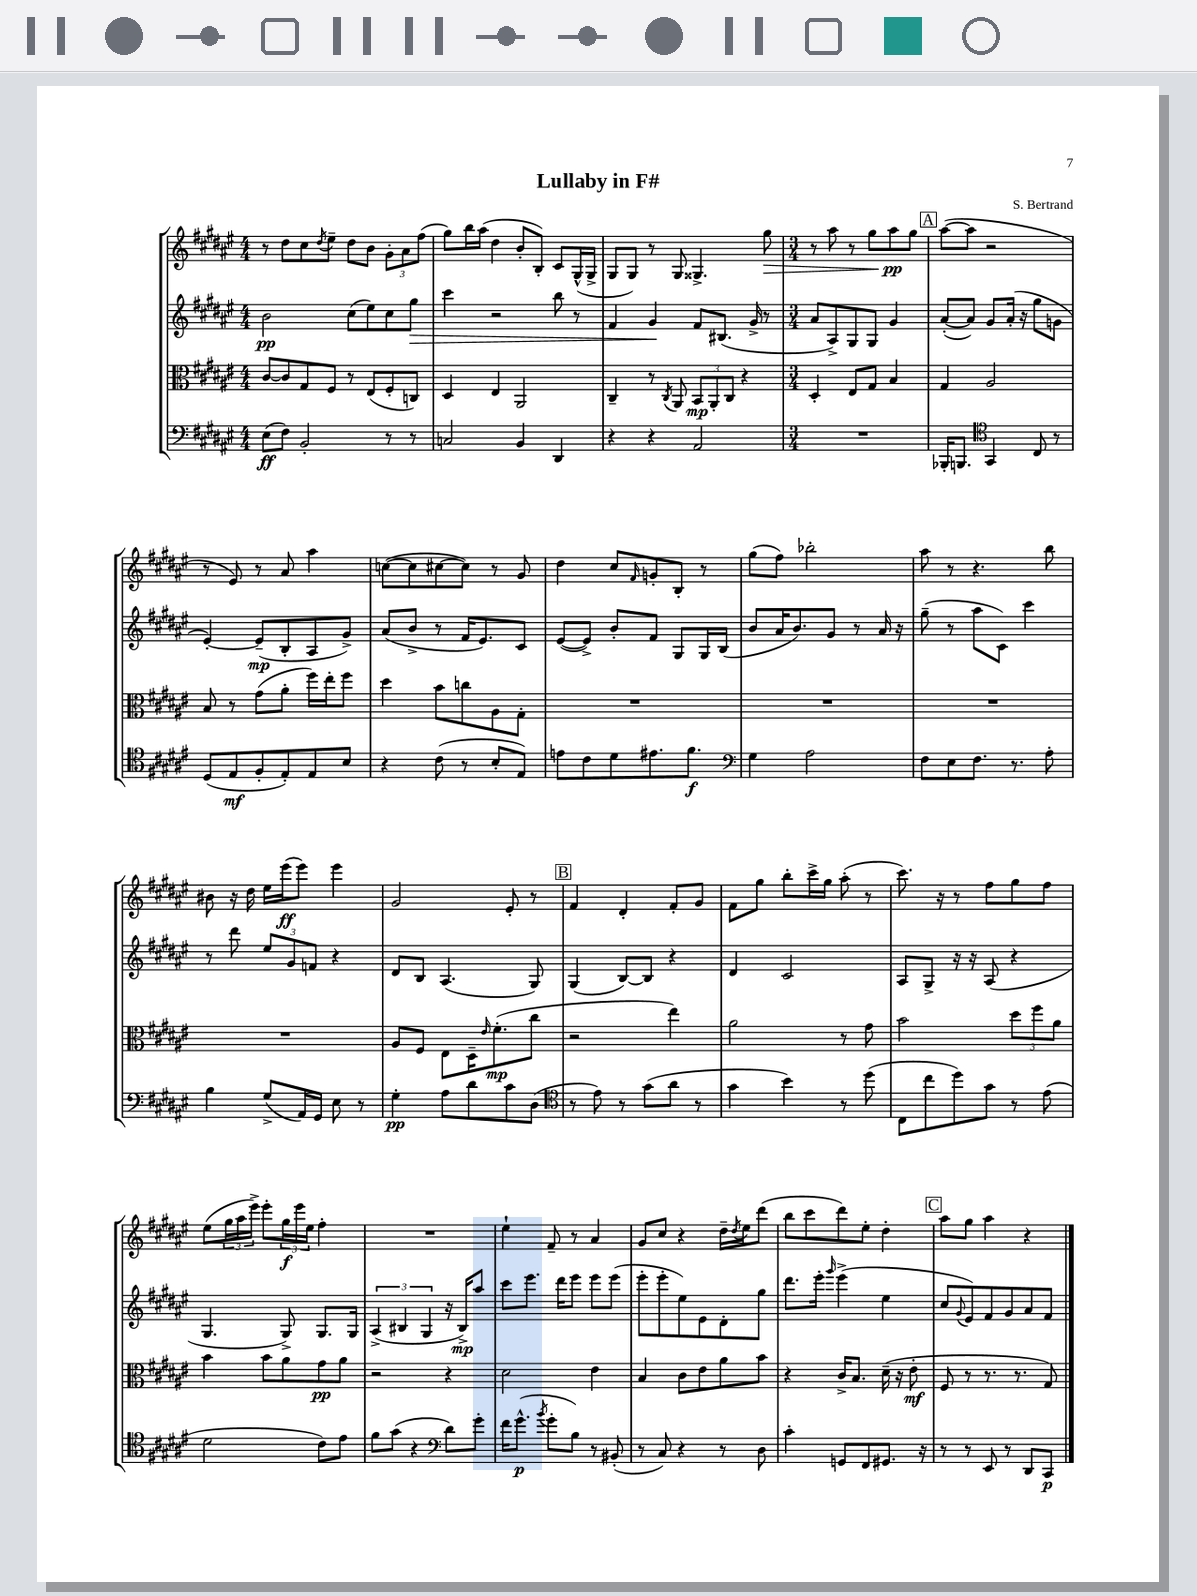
\header { title = "Lullaby in F#" composer = "S. Bertrand" }
<<
\new StaffGroup <<
\new Staff = "s0" {
    \clef treble \key fis \major \numericTimeSignature \time 4/4
    r8 dis''8 cis''8 \acciaccatura { dis''8 } eis''8-- dis''8 b'8 \tuplet 3/2 { gis'8-. ais'8 fis''8( } |
    gis''8) b''16 ais''16( dis''4 b'8-. b8-.) cis'8 gis16-^( gis16-> |
    gis8 gis8) r8 gis8 gisis4.-> gis''8\> |
    \numericTimeSignature \time 3/4 r8 ais''8 r8 gis''8 ais''8\pp\! gis''8 |
    \mark \markup { \box "A" } ais''8~( ais''8 r2 |
    r8 eis'8) r8 ais'8 ais''4 |
    c''8~( c''8 cis''8~ cis''8) r8 gis'8 |
    dis''4 cis''8 \grace { fis'16 } g'8-. b8-. r8 |
    gis''8( fis''8) bes''2-. |
    ais''8 r8 r4. b''8 |
    bis'8 r16 dis''16 eis''16 eis'''16\ff( eis'''8) eis'''4 |
    gis'2 eis'8-. r8 |
    \mark \markup { \box "B" } fis'4 dis'4-. fis'8-. gis'8 |
    fis'8 gis''8 b''8-. cis'''16-> gis''16 ais''8-.( r8 |
    cis'''8.) r16 r8 fis''8 gis''8 fis''8 |
    eis''8( \tuplet 3/2 { gis''16 ais''16 eis'''16->) } eis'''8-. \tuplet 3/2 { gis''16\f eis'''16 eis''16 } fis''4-. |
    R2. |
    eis''4-! fis'8-- r8 ais'4 |
    gis'8 cis''8 r4 dis''16-- \acciaccatura { dis''8 } eis''16 dis'''8( |
    b''8 cis'''8 dis'''8) eis''8-. dis''4-. |
    \mark \markup { \box "C" } ais''8 gis''8 ais''4 r4 \bar "|." |
}
\new Staff = "s1" {
    \clef treble \key fis \major \numericTimeSignature \time 4/4
    b'2\pp cis''8( eis''8) cis''8 gis''8\> |
    cis'''4 r2 b''8 r8 |
    fis'4 gis'4\! fis'8 bis8.( gis'16-> r8 |
    \numericTimeSignature \time 3/4 ais'8 ais8->) gis8 gis8 gis'4 |
    \mark \markup { \box "A" } ais'8~-.( ais'8) gis'8 ais'16-.( r16 gis''8 g'8 |
    eis'4~-.) eis'8--\mp( b8-. ais8 gis'8->) |
    ais'8( b'8-> r8 fis'16 eis'8.) cis'8 |
    eis'8~( eis'8->) b'8-. fis'8 gis8 gis16 b16( |
    b'8 ais'16 b'8.) gis'8 r8 ais'16 r16 |
    gis''8--( r8 ais''8 cis'8) cis'''4 |
    r8 dis'''8 \tuplet 3/2 { eis''8 gis'8 f'8 } r4 |
    dis'8 b8 ais4.( gis8) |
    \mark \markup { \box "B" } gis4( b8~) b8 r4 |
    dis'4 cis'2 |
    ais8 gis8-> r16 r16 ais8( r4 |
    gis4. gis8->) gis8. gis16 |
    \tuplet 3/2 { ais4->( bis4 gis4 } r16 bis16->\mp) ais''8 |
    cis'''8 eis'''8. dis'''16 eis'''8 eis'''8 eis'''8( |
    eis'''8-. eis'''8-. eis''8) eis'8 dis'8-. gis''8 |
    dis'''8. eis'''16-. \grace { gis'''16 } eis'''4->( eis''4 |
    \mark \markup { \box "C" } cis''8 \appoggiatura { gis'8 } eis'8) fis'8 gis'8 ais'8 fis'8 \bar "|." |
}
\new Staff = "s2" {
    \clef alto \key fis \major \numericTimeSignature \time 4/4
    cis'8~ cis'8 gis8 fis8 r8 eis8( fis8-. c8) |
    dis4 eis4 ais,2 |
    cis4-- r8 \acciaccatura { cis8 } ais,8 \tuplet 3/2 { b,8\mp ais,8-. cis8 } r4 |
    \numericTimeSignature \time 3/4 dis4-. eis8 gis8 b4 |
    \mark \markup { \box "A" } gis4 ais2 |
    b8 r8 gis'8( ais'8-. fis''16) eis''16-. fis''8 |
    dis''4 b'8 c''8 ais8 gis8-. |
    R2. |
    R2. |
    R2. |
    R2. |
    ais8 fis8 eis8 dis16-- \grace { eis'16 } fis'8.-.\mp( cis''8 |
    \mark \markup { \box "B" } r2 eis''4) |
    ais'2 r8 gis'8 |
    b'2 \tuplet 3/2 { dis''8 fis''8 ais'8 } |
    b'4 b'8 ais'8 gis'8\pp ais'8 |
    r2 r4 |
    dis'2 eis'4 |
    b4 cis'8 eis'8 ais'8 b'8 |
    r4 cis'16-> b8. dis'16--( r16 eis'8-.\mf |
    \mark \markup { \box "C" } fis8 r8 r8. r8. gis8) \bar "|." |
}
\new Staff = "s3" {
    \clef bass \key fis \major \numericTimeSignature \time 4/4
    eis8\ff( fis8) b,2-. r8 r8 |
    c2 b,4 dis,4 |
    r4 r4 ais,2 |
    \numericTimeSignature \time 3/4 R2. |
    \mark \markup { \box "A" } bes,,16-. b,,8. \clef tenor gis,4 cis8 r8 |
    dis8( eis8\mf fis8-. eis8-.) eis8 b8 |
    r4 cis'8( r8 b8-. eis8) |
    e'8 cis'8 dis'8 eis'8. fis'8.\f |
    \clef bass gis4 ais2 |
    fis8 eis8 fis8. r8. ais8-. |
    b4 gis8->( ais,16) gis,16 eis8 r8 |
    gis4-.\pp ais8 dis'8 cis'8 dis8( |
    \mark \markup { \box "B" } \clef tenor r8 eis'8) r8 gis'8( ais'8 r8 |
    gis'4 b'4) r8 dis''8( |
    cis8 cis''8 dis''8) gis'8 r8 eis'8( |
    dis'2 cis'8) eis'8 |
    fis'8 gis'8( r4 \clef bass dis'8) gis'8-. |
    fis'16 gis'8.-^\p( \acciaccatura { b'8 } gis'8-. b8) r8 bis,8-.( |
    r8 cis8) r4 r8 dis8 |
    cis'4-. g,8 fis,8 gis,8. r16 |
    \mark \markup { \box "C" } r8 r8 eis,8 r8 dis,8 cis,8\p \bar "|." |
}
>>
>>
\layout { \context { \Score \remove "Bar_number_engraver" } }
